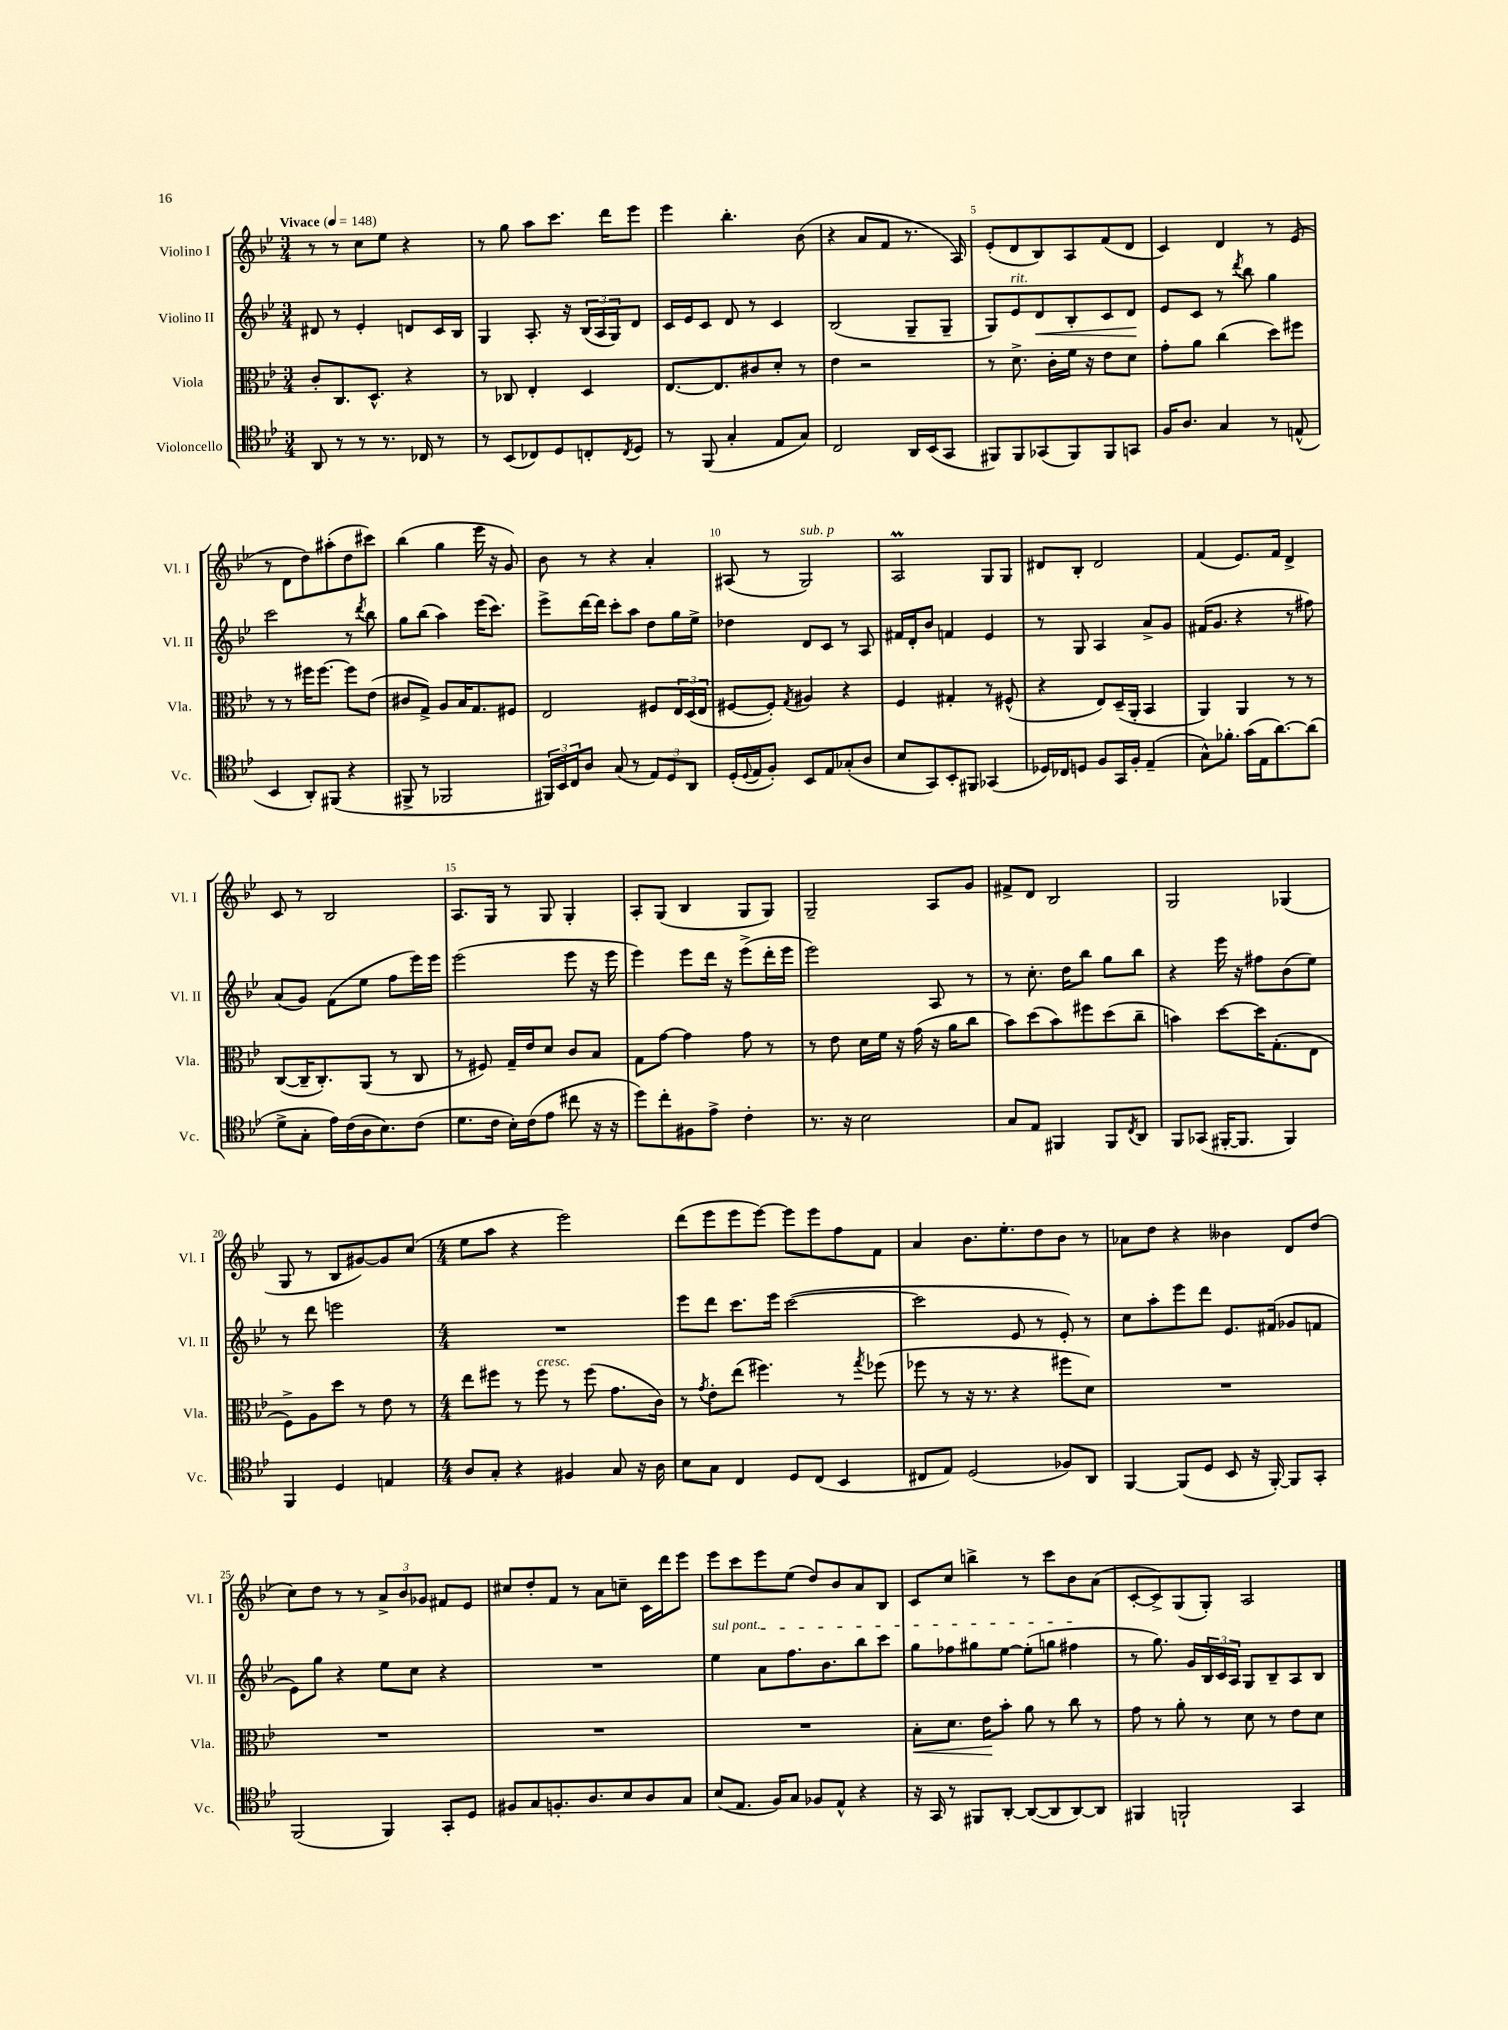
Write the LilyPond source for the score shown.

<<
\new StaffGroup <<
\new Staff = "s0" \with { instrumentName = "Violino I" shortInstrumentName = "Vl. I" } {
    \clef treble \key bes \major \numericTimeSignature \time 3/4 \tempo "Vivace" 4 = 148
    r8 r8 c''8 ees''8 r4 |
    r8 g''8 a''8 c'''8. d'''16 ees'''8 |
    ees'''4 bes''4.-. bes'8( |
    r4 a'8 f'8 r8. a16) |
    ees'8-.( d'8 bes8) a8 f'8( d'8 |
    c'4) d'4 r8 ees'8( |
    r8 d'8 d''8) ais''8-.( d''8 cis'''8) |
    bes''4( g''4 ees'''16 r16 g'8) |
    bes'8 r8 r4 a'4-. |
    ais8( r8 g2^\markup { \italic "sub. p" }) |
    a2\prall g8 g8 |
    dis'8 bes8-. dis'2 |
    f'4( ees'8.) f'16 d'4-> |
    c'8 r8 bes2 |
    a8. g16 r8 g8 g4-. |
    a8-. g8( bes4 g8 g8) |
    g2-- a8 g'8 |
    fis'8-> d'8 bes2 |
    g2 ges4( |
    g8 r8 bes8 gis'8~) gis'8 c''8( |
    \numericTimeSignature \time 4/4 ees''8 a''8 r4 ees'''2) |
    d'''8( ees'''8 ees'''8 ees'''8~) ees'''8 ees'''8 f''8 f'8 |
    a'4 bes'8. ees''8.-. d''8 bes'8 r8 |
    aes'8 d''8 r4 beses'4 d'8 d''8( |
    c''8) d''8 r8 r8 \tuplet 3/2 { a'8-> bes'8 ges'8 } fis'8 ees'8 |
    cis''8 d''8-. f'8 r8 a'8 c''8-- c'16 d'''16 ees'''8 |
    ees'''8 c'''8 ees'''8 ees''8( d''8) bes'8 a'8 bes8 |
    c'8 c''8 b''4-> r8 c'''8 bes'8 a'8( |
    c'8~-. c'8->) g8( g8-.) a2 \bar "|." |
}
\new Staff = "s1" \with { instrumentName = "Violino II" shortInstrumentName = "Vl. II" } {
    \clef treble \key bes \major \numericTimeSignature \time 3/4
    dis'8 r8 ees'4-. d'8 c'16 bes16 |
    g4 a8.-. r16 \tuplet 3/2 { bes16( a16 g16) } d'8 |
    c'16 ees'16 c'8 d'8 r8 c'4 |
    bes2( g8-- g8-- |
    g8) ees'8^\markup { \italic "rit." } d'8\< bes8-. c'8 d'8\! |
    ees'8 c'8 r8 \acciaccatura { d'''8 } bes''8 g''4 |
    c'''2 r8 \acciaccatura { d'''8 } bes''8 |
    g''8 bes''8( a''4) ees'''16( c'''8.) |
    ees'''8-> d'''16~ d'''16 c'''8-. a''8 d''8 g''16 ees''16-> |
    des''4 d'8 c'8 r8 a8 |
    fis'16 d'16-. bes'8 f'4 ees'4 |
    r8 g8 a4 a'8-> g'8 |
    fis'16( g'8. r4 r8 fis''8) |
    a'8( g'8) f'8( ees''8 f''8 ees'''16) ees'''16 |
    ees'''2( ees'''8 r16 ees'''16 |
    ees'''4) ees'''8 d'''16 r16 ees'''8->( d'''16-. ees'''16 |
    ees'''2) a8 r8 |
    r8 c''8.-. d''16 bes''8 g''8 bes''8 |
    r4 ees'''16 r16 fis''8 bes'8( ees''8) |
    r8 d'''8 e'''2 |
    \numericTimeSignature \time 4/4 R1 |
    ees'''8 d'''8 c'''8. ees'''16 c'''2~( |
    c'''2 ees'8 r8 ees'8-.) r8 |
    c''8 a''8-. ees'''8 d'''8 ees'8. fis'16( ges'8 f'8 |
    ees'8) g''8 r4 ees''8 c''8 r4 |
    R1 |
    \once \override TextSpanner.bound-details.left.text = \markup { \italic "sul pont." } ees''4\startTextSpan a'8 f''8. bes'8. bes''8 c'''8 |
    g''8 fes''8 gis''8 ees''8~ ees''8-.( g''8 fis''4\stopTextSpan |
    r8 g''8.) g'16 \tuplet 3/2 { bes16 c'16 a16 } g8 bes8-- a8 bes8 \bar "|." |
}
\new Staff = "s2" \with { instrumentName = "Viola" shortInstrumentName = "Vla." } {
    \clef alto \key bes \major \numericTimeSignature \time 3/4
    c'8-. c8. d8.-^ r4 |
    r8 ces8 ees4-. d4 |
    ees8.~ ees8. cis'8 d'8-. r8 |
    ees'4 r2 |
    r8 d'8.-> c'16-. f'16 r16 ees'8 d'8 |
    g'8-. a'8 c''4( d''8) fis''8 |
    r8 r8 fis''16 fis''8.~ fis''8 ees'8( |
    cis'8 g8->) a8 bes16 g8. fis8 |
    ees2 fis8 \tuplet 3/2 { ees16 d16( ees16 } |
    fis8~ fis8-.) \acciaccatura { g8 } ais4 r4 |
    f4 gis4-. r8 fis8-^( |
    r4 ees8) d16--( a,16-. bes,4 |
    a,4) a,4 r8 r8 |
    c8~( c16-- c8.-.) a,8( r8 c8 |
    r8 fis8) g16-- ees'16 d'8 c'8 bes8 |
    g8 g'8~ g'4 g'8 r8 |
    r8 ees'8 d'16 f'16 r16 g'16( r16 a'16 c''8 |
    bes'8) d''8( bes'8) fis''8 d''8( c''8-- |
    b'4) d''8~ d''16 g8.-.( ees8 |
    f8->) a8 d''8 r8 ees'8 r8 |
    \numericTimeSignature \time 4/4 ees''8 fis''8 r8 fis''8^\markup { \italic "cresc." } r8 fis''8( g'8. c'16) |
    r8 \acciaccatura { g'8 } ees'8-. ees''8( fis''4.) r8 \acciaccatura { g''8 } fes''8( |
    fes''8 r8 r16 r8. r4 fis''8 d'8) |
    R1 |
    R1 |
    R1 |
    R1 |
    bes8-.\< d'8. ees'16\! bes'8-. a'8 r8 c''8 r8 |
    g'8 r8 a'8-. r8 d'8 r8 ees'8 d'8 \bar "|." |
}
\new Staff = "s3" \with { instrumentName = "Violoncello" shortInstrumentName = "Vc." } {
    \clef tenor \key bes \major \numericTimeSignature \time 3/4
    a,8 r8 r8 r8. ces16 r8 |
    r8 bes,8( ces8) d8 c8-. \acciaccatura { c8 } d8 |
    r8 f,8( g4-. ees8 g8) |
    c2 a,16 bes,16( g,8 |
    fis,8) fis,8 ges,8( fis,8) fis,8 g,8 |
    f16 a8. g4 r8 e8-^( |
    bes,4 a,8-.) fis,8( r4 |
    fis,8-> r8 fes,2 |
    \tuplet 3/2 { fis,16) bes,16 c16 } a8 g8( r8 \tuplet 3/2 { ees8) d8 a,8 } |
    d16-.( \appoggiatura { d8 } ees16 f8-.) bes,8 ees8 ges8-.( a8 |
    bes8 g,8) bes,8-. fis,8 ges,4( |
    des16) ces16 d8 f8 g,16 f16-. ees4--( |
    g8-^) fes'8.-. g'16( ees16 a'8.~) a'8( |
    d'8-> g8-. ees'16) c'16( a16 bes8.) c'8( |
    d'8. c'16 bes16-.) c'16( ees'8 cis''8 r16 r16 |
    d''8) c''8-. fis8 ees'8-> c'4-. |
    r8. r16 bes2 |
    g8 ees8 fis,4 fis,8 \acciaccatura { c8 } a,8 |
    f,8 ges,8( fis,16~-. fis,8. fis,4) |
    f,4 d4 e4 |
    \numericTimeSignature \time 4/4 a8 g8-. r4 fis4 g8 r16 a16 |
    bes8 g8 c4 d8 c8( bes,4 |
    cis8 ees8) d2( fes8) a,8 |
    f,4~ f,8( d8 bes,8 r16 f,16~-.) f,8 g,8-. |
    f,2( f,4) g,8-. d8 |
    fis8 g8 f8.-. a8. bes8 a8 g8 |
    bes8( ees8. f16) g8 fes8 ees8-^ r4 |
    r16 g,16 r8 fis,8 a,8~-. a,8~( a,8 a,8~) a,8 |
    fis,4 f,2-! g,4 \bar "|." |
}
>>
>>
\layout { \context { \Score \override BarNumber.break-visibility = ##(#f #t #t) barNumberVisibility = #(every-nth-bar-number-visible 5) } }
